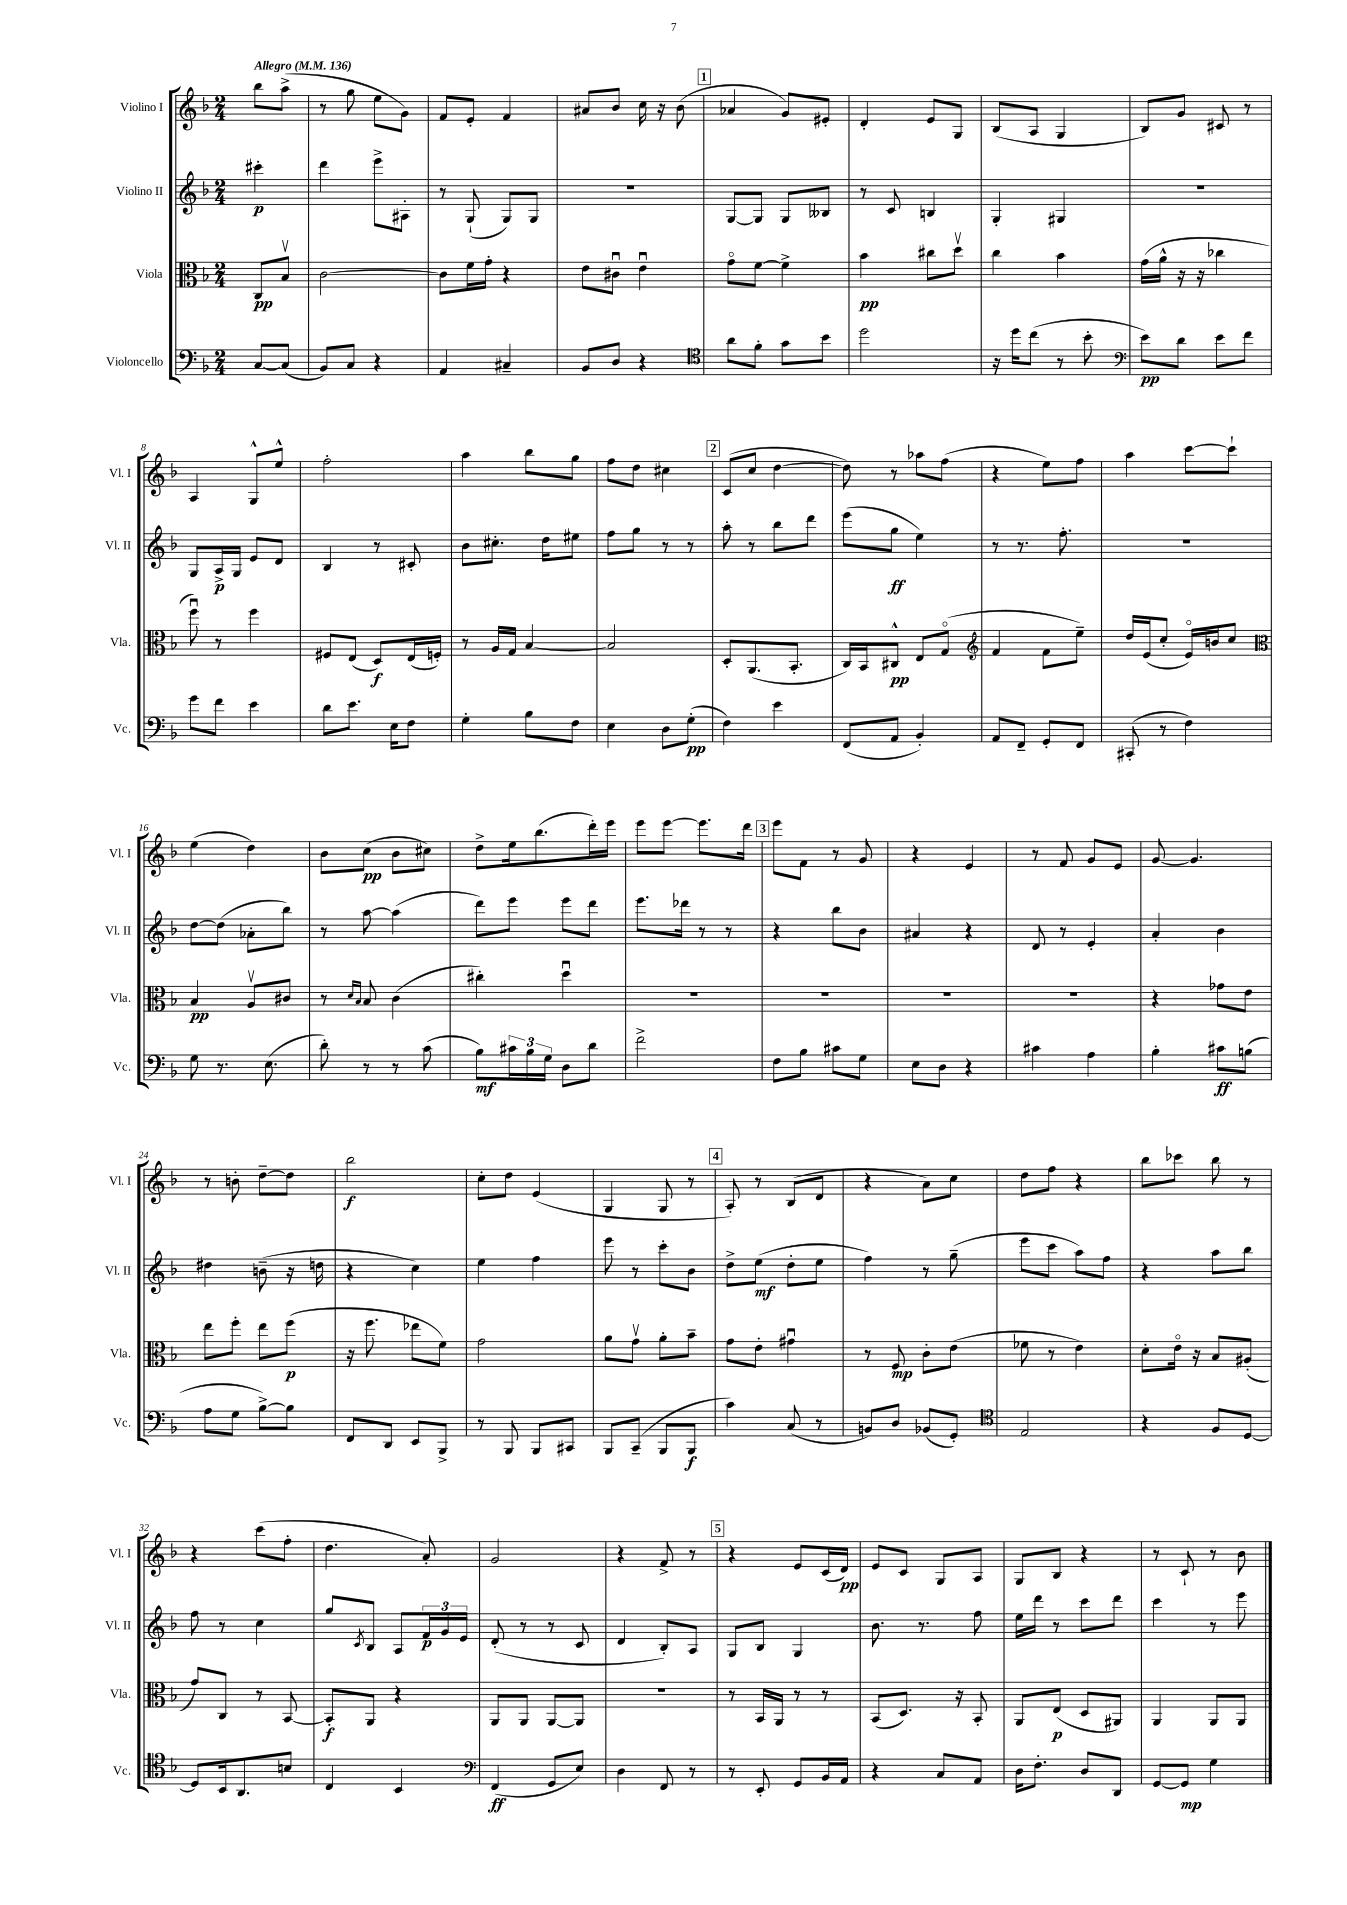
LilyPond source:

<<
\new StaffGroup <<
\new Staff = "s0" \with { instrumentName = "Violino I" shortInstrumentName = "Vl. I" } {
    \clef treble \key f \major \numericTimeSignature \time 2/4 \partial 4 \tempo "Allegro" 4 = 136
    bes''8 a''8->( |
    r8 g''8 e''8 g'8) |
    f'8 e'8-. f'4 |
    ais'8 bes'8 c''16 r16 bes'8( |
    \mark \markup { \box "1" } aes'4 g'8) eis'8-. |
    d'4-. e'8 g8 |
    bes8( a8 g4 |
    bes8) g'8 cis'8 r8 |
    a4 g8-^ e''8-^ |
    f''2-. |
    a''4 bes''8 g''8 |
    f''8 d''8 cis''4 |
    \mark \markup { \box "2" } c'8( c''8 d''4~ |
    d''8) r8 aes''8 f''8( |
    r4 e''8) f''8 |
    a''4 c'''8~ c'''8-! |
    e''4( d''4) |
    bes'8 c''8\pp( bes'8 cis''8) |
    d''8-> e''16 bes''8.( d'''16-.) e'''16 |
    e'''8 e'''8~ e'''8. d'''16 |
    \mark \markup { \box "3" } e'''8 f'8 r8 g'8 |
    r4 e'4 |
    r8 f'8 g'8 e'8 |
    g'8~ g'4. |
    r8 b'8-. d''8~-- d''8 |
    bes''2\f |
    c''8-. d''8 e'4( |
    g4 g8 r8 |
    \mark \markup { \box "4" } a8-.) r8 bes8( d'8 |
    r4 a'8) c''8 |
    d''8 f''8 r4 |
    bes''8 ces'''8 bes''8 r8 |
    r4 c'''8( f''8-. |
    d''4. a'8-.) |
    g'2 |
    r4 f'8-> r8 |
    \mark \markup { \box "5" } r4 e'8 c'16( d'16\pp) |
    e'8 c'8 g8 a8 |
    g8 bes8 r4 |
    r8 c'8-! r8 bes'8 \bar "|." |
}
\new Staff = "s1" \with { instrumentName = "Violino II" shortInstrumentName = "Vl. II" } {
    \clef treble \key f \major \numericTimeSignature \time 2/4 \partial 4
    cis'''4-.\p |
    d'''4 e'''8-> ais8-. |
    r8 g8-!( g8) g8 |
    r2 |
    \mark \markup { \box "1" } g8~ g8 g8 beses8 |
    r8 c'8 b4 |
    g4-. gis4 |
    r2 |
    g8 a16->\p g16 e'8 d'8 |
    bes4 r8 cis'8-. |
    bes'8 cis''8.-. d''16 eis''8 |
    f''8 g''8 r8 r8 |
    \mark \markup { \box "2" } a''8-. r8 bes''8 d'''8 |
    e'''8( g''8\ff e''4) |
    r8 r8. f''8.-. |
    r2 |
    d''8~ d''8( aes'8-. bes''8) |
    r8 a''8~ a''4( |
    d'''8) e'''8 e'''8 d'''8 |
    e'''8. des'''16 r8 r8 |
    \mark \markup { \box "3" } r4 bes''8 bes'8 |
    ais'4 r4 |
    d'8 r8 e'4-. |
    a'4-. bes'4 |
    dis''4 b'8--( r16 d''16 |
    r4 c''4) |
    e''4 f''4 |
    e'''8 r8 c'''8-. bes'8 |
    \mark \markup { \box "4" } d''8-> e''8\mf( d''8-. e''8 |
    f''4) r8 g''8--( |
    e'''8 c'''8 a''8) f''8 |
    r4 a''8 bes''8 |
    f''8 r8 c''4 |
    g''8 \acciaccatura { c'8 } bes8 a8 \tuplet 3/2 { f'16\p g'16 e'16 } |
    d'8-.( r8 r8 c'8 |
    d'4 bes8-.) a8 |
    \mark \markup { \box "5" } g8 bes8 g4 |
    bes'8. r8. f''8 |
    e''16 d'''16 r8 c'''8 d'''8 |
    c'''4 r8 e'''8 \bar "|." |
}
\new Staff = "s2" \with { instrumentName = "Viola" shortInstrumentName = "Vla." } {
    \clef alto \key f \major \numericTimeSignature \time 2/4 \partial 4
    c8\pp bes8\upbow |
    c'2~ |
    c'8 f'16 g'16-. r4 |
    e'8 cis'8\downbow e'4\downbow |
    \mark \markup { \box "1" } g'8\flageolet f'8~ f'4-> |
    bes'4\pp cis''8 d''8\upbow |
    c''4 bes'4 |
    g'16( a'16-^ r16 r16 ces''4 |
    f''8\downbow) r8 f''4 |
    fis8 e8( d8\f) e16( f16-.) |
    r8 a16 g16 bes4~ |
    bes2 |
    \mark \markup { \box "2" } d8-. a,8.( bes,8.-. |
    c16) bes,16 cis8-^\pp e8 g8\flageolet( |
    \clef treble f'4 f'8 e''8--) |
    d''16 e'16( c''8-. e'16\flageolet) b'16 c''8 |
    \clef alto bes4\pp a8\upbow cis'8 |
    r8 \grace { d'16 bes16 } bes8 c'4( |
    cis''4-.) d''4\downbow |
    R2 |
    \mark \markup { \box "3" } R2 |
    R2 |
    R2 |
    r4 ges'8 e'8 |
    e''8 f''8-. e''8 f''8\p( |
    r16 f''8. ees''8 f'8) |
    g'2 |
    a'8 g'8\upbow a'8-. bes'8-- |
    \mark \markup { \box "4" } g'8 e'8-. gis'4\downbow |
    r8 f8\mp c'8-. e'8( |
    fes'8 r8 e'4) |
    d'8-. e'16\flageolet r16 bes8 ais8-.( |
    g'8) c8 r8 bes,8~ |
    bes,8-.\f a,8 r4 |
    a,8 a,8 a,8~ a,8 |
    R2 |
    \mark \markup { \box "5" } r8 bes,16 a,16 r8 r8 |
    bes,8( d8.) r16 bes,8-. |
    a,8 e8\p( d8 ais,8) |
    a,4 a,8 a,8 \bar "|." |
}
\new Staff = "s3" \with { instrumentName = "Violoncello" shortInstrumentName = "Vc." } {
    \clef bass \key f \major \numericTimeSignature \time 2/4 \partial 4
    c8~ c8( |
    bes,8) c8 r4 |
    a,4 cis4-- |
    bes,8 d8 r4 |
    \mark \markup { \box "1" } \clef tenor a'8 f'8-. g'8 bes'8 |
    d''2 |
    r16 d''16 c''8( r8 bes'8-. |
    \clef bass e'8\pp) d'8 e'8 f'8 |
    g'8 f'8 e'4 |
    d'8 e'8. e16 f8 |
    g4-. bes8 f8 |
    e4 d8 g8-.\pp( |
    \mark \markup { \box "2" } f4) e'4 |
    f,8( a,8 bes,4-.) |
    a,8 f,8-- g,8-. f,8 |
    cis,8-.( r8 f4) |
    g8 r8. e8.( |
    d'8-.) r8 r8 c'8( |
    bes8\mf) \tuplet 3/2 { cis'16 bes16 g16 } d8 d'8 |
    f'2-> |
    \mark \markup { \box "3" } f8 bes8 cis'8 g8 |
    e8 d8 r4 |
    cis'4 a4 |
    bes4-. cis'8\ff b8( |
    a8 g8 bes8~->) bes8 |
    f,8 d,8 e,8 bes,,8-> |
    r8 bes,,8 bes,,8 cis,8 |
    bes,,8 c,8--( bes,,8 bes,,8\f |
    \mark \markup { \box "4" } c'4) c8( r8 |
    b,8) d8 bes,8( g,8-.) |
    \clef tenor e2 |
    r4 f8 d8~ |
    d8 bes,16 a,8. b8 |
    c4 bes,4 |
    \clef bass f,4\ff( g,8 e8) |
    d4 f,8 r8 |
    \mark \markup { \box "5" } r8 e,8-. g,8 bes,16 a,16 |
    r4 c8 a,8 |
    d16 f8.-. d8 d,8 |
    g,8~ g,8\mp g4 \bar "|." |
}
>>
>>
